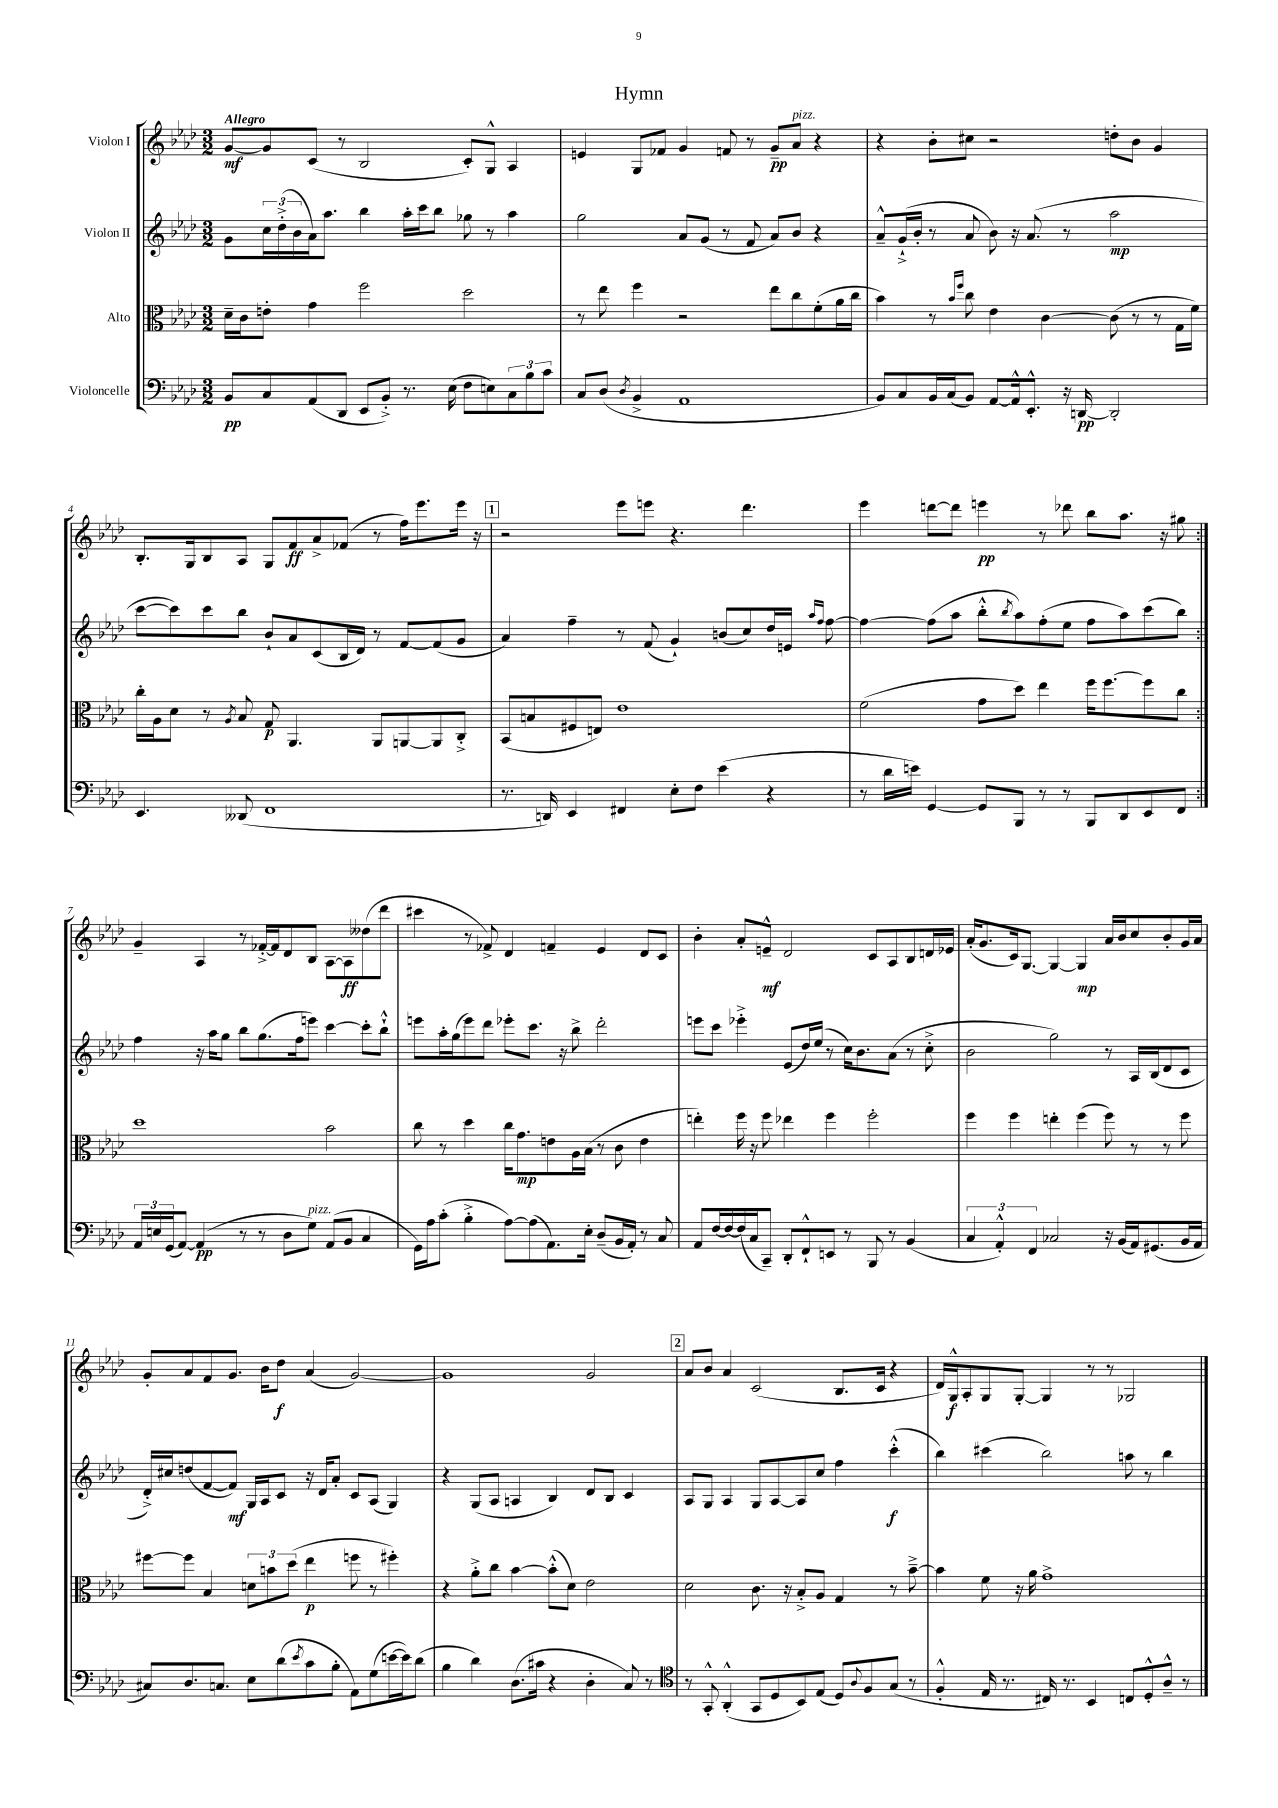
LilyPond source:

\header { title = "Hymn" }
<<
\new StaffGroup <<
\new Staff = "s0" \with { instrumentName = "Violon I" } {
    \clef treble \key aes \major \numericTimeSignature \time 3/2 \tempo "Allegro"
    \repeat volta 2 { g'8~\mf g'8 c'8( r8 bes2 c'8-.) g8-^ aes4 |
    e'4 g8 fes'8 g'4 f'8 r8 g'8--\pp aes'8^\markup { \italic "pizz." } r4 |
    r4 bes'8-. cis''8 r2 d''8-. bes'8 g'4 |
    bes8.-. g16 bes8 aes8 g8 f'8\ff aes'8-> fes'8( r8 f''16) ees'''8. ees'''16 r16 |
    \mark \markup { \box "1" } r2 ees'''8 e'''8 r4. des'''4. |
    ees'''4 d'''8~ d'''8 e'''4\pp r8 des'''8 bes''8 aes''8. r16 gis''8 | }
    g'4-- aes4 r8 fes'16~-.-> fes'16 des'8 bes8 aes8~ aes8\ff deses''8( des'''8 |
    cis'''4 r8 fes'8->) des'4 f'4-- ees'4 des'8 c'8 |
    bes'4-. aes'8-. e'8---^\mf des'2 c'8 aes8 bes8 d'16 ees'16 |
    aes'16-.( g'8. c'16) g8.~ g4~ g4\mp aes'16 bes'16 c''8 bes'8-. g'16 aes'16 |
    g'8-. aes'8 f'8 g'8. bes'16 des''8\f aes'4( g'2~) |
    g'1 g'2 |
    \mark \markup { \box "2" } aes'8 bes'8 aes'4 c'2( bes8. c'16 r4 |
    des'16) g16-^\f aes8-. g8 g8~-. g4 r8 r8 ges2 \bar "|." |
}
\new Staff = "s1" \with { instrumentName = "Violon II" } {
    \clef treble \key aes \major \numericTimeSignature \time 3/2
    \repeat volta 2 { g'8 \tuplet 3/2 { c''16 des''16-.->( bes'16 } aes'16) aes''8. bes''4 aes''16-. c'''16 bes''8 ges''8 r8 aes''4 |
    g''2 aes'8 g'8( r8 f'8 aes'8) bes'8 r4 |
    aes'8---^ g'16-!->( bes'16-. r8 aes'8 bes'8) r16 aes'8.( r8 aes''2\mp |
    c'''8~ c'''8) c'''8 bes''8 bes'8-! aes'8 c'8( bes16 des'16) r8 f'8~ f'8( g'8 |
    \mark \markup { \box "1" } aes'4) f''4-- r8 f'8( g'4-!) b'8( c''8) des''16 e'16 \grace { aes''16 f''16 } f''8~ |
    f''4~ f''8( aes''8 bes''8-.-^ \acciaccatura { bes''8 } aes''8) f''8-.( ees''8 f''8 aes''8) c'''8( bes''8) | }
    f''4 r16 aes''16 g''8 bes''8 g''8.( f''16 e'''8) c'''4~ c'''8-. bes''8-!-^ |
    e'''8 aes''16-. g''16( e'''8) des'''8 ees'''8-. c'''8. r16 bes''8-> des'''2-. |
    e'''8 c'''8 ees'''4-.-> ees'8( des''16) ees''16( r8 c''16) bes'8. aes'8( r8 c''8-.-> |
    bes'2 g''2) r8 aes16 bes16( des'8 c'8 |
    des'16-.->) cis''16 d''8( f'8~ f'8\mf) g16 aes16 c'8 r16 des'16 aes'8-. c'8 aes8( g4) |
    r4 g8( aes8 a4 bes4) des'8 bes8 c'4 |
    \mark \markup { \box "2" } aes8 g8 aes4 g8 aes8~ aes8 c''8 f''4 c'''4-.-^\f( |
    bes''4) cis'''4( bes''2) a''8 r8 bes''4 \bar "|." |
}
\new Staff = "s2" \with { instrumentName = "Alto" } {
    \clef alto \key aes \major \numericTimeSignature \time 3/2
    \repeat volta 2 { des'16-- c'16 e'8-. g'4 f''2 des''2 |
    r8 ees''8 f''4 r2 ees''8 c''8 f'8-.( aes'16 c''16 |
    bes'4) r8 \grace { bes'16 f''16 } c''8 ees'4 c'4~ c'8( r8 r8 g16 f'16) |
    c''16-. aes16 des'8 r8 \acciaccatura { aes8 } bes8 g8\p aes,4. aes,8 a,8~ a,8 c8-.-> |
    \mark \markup { \box "1" } bes,8( b8 fis8 e8) ees'1 |
    f'2( g'8 des''8) ees''4 f''16 f''8.~ f''8 c''8 | }
    des''1 bes'2 |
    c''8 r8 des''4 c''16 g'8.\mp e'8 aes16 bes16( r8 c'8 e'4 |
    e''4-.) f''16 r16 f''8 ees''4 f''4 f''2-. |
    f''4 f''4 e''4-. f''4( f''8) r8 r8 f''8 |
    fis''8~ fis''8 bes4 \tuplet 3/2 { d'8 b'8 des''8( } ees''4\p f''8 r8 fis''4-.) |
    r4 aes'8-.-> c''8 bes'4~ bes'8-.-^( des'8) ees'2 |
    \mark \markup { \box "2" } des'2 c'8. r16 bes8-.-> aes8 g4 r8 bes'8~---> |
    bes'4 f'8 r16 aes'16 g'1-> \bar "|." |
}
\new Staff = "s3" \with { instrumentName = "Violoncelle" } {
    \clef bass \key aes \major \numericTimeSignature \time 3/2
    \repeat volta 2 { bes,8\pp c8 aes,8( des,8 ees,8 bes,8-.->) r8. ees16( f8 e8) \tuplet 3/2 { c8 bes8 c'8 } |
    c8 des8( \acciaccatura { des8 } bes,4-> aes,1 |
    bes,8) c8 bes,16 c16( bes,8) aes,8~ aes,16-^ ees,8.-.-^ r16 d,16~\pp d,2-. |
    ees,4. deses,8( f,1 |
    \mark \markup { \box "1" } r8. d,16) ees,4 fis,4 ees8-. f8 ees'4( r4 |
    r8 des'16 e'16) g,4~ g,8 bes,,8 r8 r8 bes,,8 des,8 ees,8 f,8 | }
    \tuplet 3/2 { aes,16 e16 g,16( } aes,8~) aes,4\pp( r8 r8 des8 g8^\markup { \italic "pizz." }) aes,8( bes,8 c4 |
    g,16) aes16 c'8-.( bes4-.-> aes8~) aes8( aes,8.) ees16-. des8--( bes,16 aes,16-.) r8 c8 |
    aes,8 f16~ f16~ f16( c16 c,8--) des,8-. f,8-!-^ e,8 r8 bes,,8 r8 bes,4( |
    \tuplet 3/2 { c4 aes,4-.-^) f,4 } ces2 r16 bes,16( aes,16) gis,8.( bes,16 aes,16 |
    cis8) des8. c8. ees8 des'8( \acciaccatura { ees'8 } c'8 bes8-. aes,8) g8( e'16~ e'16) des'8( |
    bes4 des'4) des8.( cis'16 r4 des4-. c8) r8 |
    \mark \markup { \box "2" } \clef tenor r8 g,8-.-^ aes,4-.-^( g,8 des8 bes,8) ees8( des8) \appoggiatura { aes8 } f8 g8( r8 |
    f4-.-^ ees16 r8. cis16) r8. bes,4 c8 des8-.-^ aes8---^ r8 \bar "|." |
}
>>
>>
